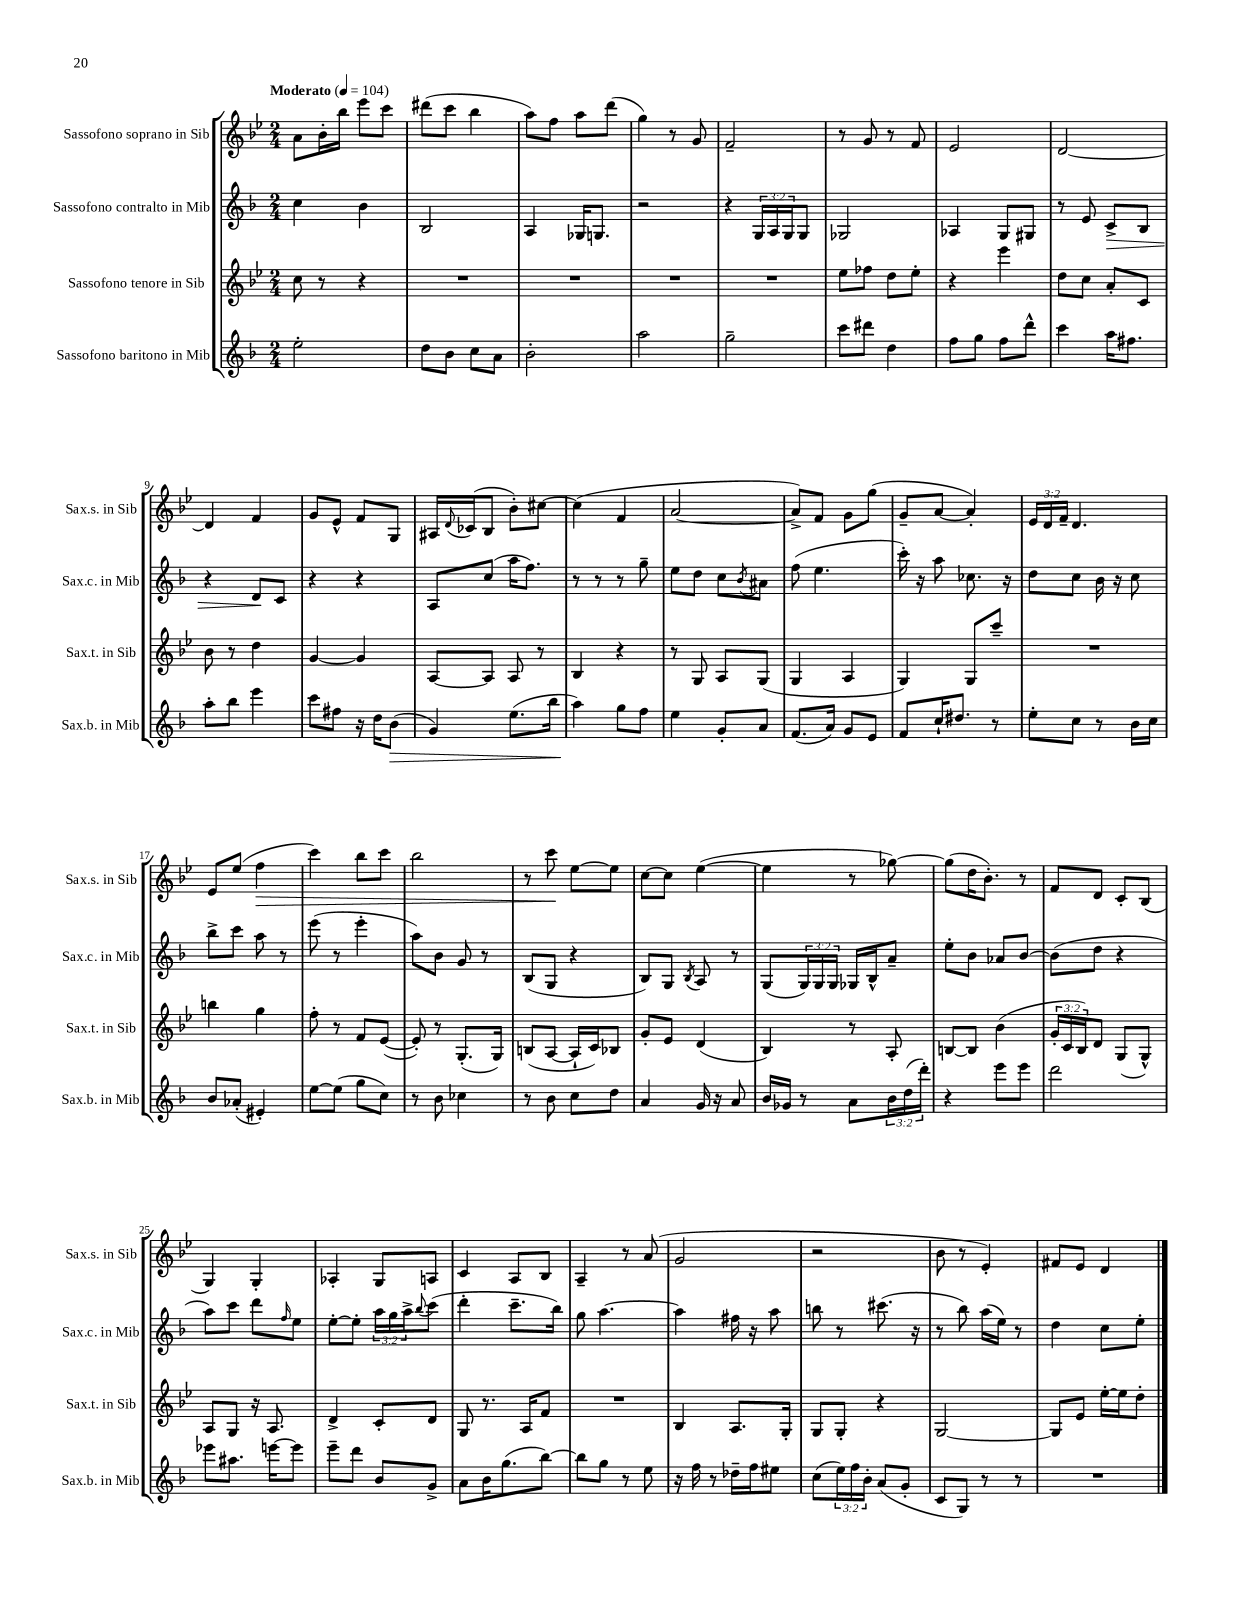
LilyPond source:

<<
\new StaffGroup <<
\new Staff = "s0" \with { instrumentName = "Sassofono soprano in Sib" shortInstrumentName = "Sax.s. in Sib" } {
    \clef treble \key bes \major \numericTimeSignature \time 2/4 \override Staff.TupletNumber.text = #tuplet-number::calc-fraction-text \tempo "Moderato" 4 = 104
    a'8 bes'16-. bes''16 ees'''8 c'''8 |
    dis'''8( c'''8 bes''4 |
    a''8) f''8 a''8 d'''8( |
    g''4) r8 g'8 |
    f'2-- |
    r8 g'8 r8 f'8 |
    ees'2 |
    d'2~ |
    d'4 f'4 |
    g'8 ees'8-^ f'8 g8 |
    ais16 \appoggiatura { d'8 } ces'16( bes8 bes'8-.) cis''8~ |
    cis''4( f'4 |
    a'2~ |
    a'8->) f'8 g'8 g''8( |
    g'8-- a'8~ a'4-.) |
    \tuplet 3/2 { ees'16 d'16 f'16-- } d'4. |
    ees'8 ees''8( f''4\> |
    c'''4) bes''8 c'''8 |
    bes''2 |
    r8 c'''8\! ees''8~ ees''8 |
    c''8~ c''8 ees''4~( |
    ees''4 r8 ges''8~) |
    ges''8( d''16 bes'8.-.) r8 |
    f'8 d'8 c'8-. bes8( |
    g4) g4-. |
    aes4-. g8 a8 |
    c'4 a8 bes8 |
    a4-- r8 a'8( |
    g'2 |
    r2 |
    bes'8 r8 ees'4-.) |
    fis'8 ees'8 d'4 \bar "|." |
}
\new Staff = "s1" \with { instrumentName = "Sassofono contralto in Mib" shortInstrumentName = "Sax.c. in Mib" } {
    \clef treble \key f \major \numericTimeSignature \time 2/4 \override Staff.TupletNumber.text = #tuplet-number::calc-fraction-text
    c''4 bes'4 |
    bes2 |
    a4 ges16 g8. |
    r2 |
    r4 \tuplet 3/2 { g16 a16 g16 } g8 |
    ges2 |
    aes4 g8 gis8 |
    r8 e'8 c'8->\> bes8 |
    r4 d'8\! c'8 |
    r4 r4 |
    a8 c''8( a''16 f''8.) |
    r8 r8 r8 g''8-- |
    e''8 d''8 c''8 \acciaccatura { bes'8 } ais'8 |
    f''8( e''4. |
    c'''16-.) r16 a''8 ces''8. r16 |
    d''8 c''8 bes'16 r16 c''8 |
    bes''8-> c'''8 a''8 r8 |
    e'''8( r8 e'''4-. |
    a''8) bes'8 g'8 r8 |
    bes8( g8 r4 |
    bes8) g8 \acciaccatura { bes8 } a8 r8 |
    g8( \tuplet 3/2 { g16) g16 g16 } ges16 bes16-^ a'8-- |
    e''8-. bes'8 aes'8 bes'8~ |
    bes'8( d''8 r4 |
    a''8) c'''8 d'''8 \grace { f''16 } e''8 |
    e''8~-. e''8-. \tuplet 3/2 { a''16 g''16 a''16-> } \appoggiatura { bes''8 } c'''8( |
    d'''4-. c'''8.-- bes''16) |
    g''8 a''4.~ |
    a''4 fis''16 r16 a''8 |
    b''8 r8 cis'''8.( r16 |
    r8 bes''8) a''16( e''16) r8 |
    d''4 c''8 e''8-. \bar "|." |
}
\new Staff = "s2" \with { instrumentName = "Sassofono tenore in Sib" shortInstrumentName = "Sax.t. in Sib" } {
    \clef treble \key bes \major \numericTimeSignature \time 2/4 \override Staff.TupletNumber.text = #tuplet-number::calc-fraction-text
    c''8 r8 r4 |
    R2 |
    R2 |
    R2 |
    R2 |
    ees''8 fes''8 d''8 ees''8-. |
    r4 ees'''4 |
    d''8 c''8 a'8-. c'8 |
    bes'8 r8 d''4 |
    g'4~ g'4 |
    a8~ a8 a8 r8 |
    bes4 r4 |
    r8 g8 a8 g8( |
    g4 a4 |
    g4) g8 c'''8-- |
    R2 |
    b''4 g''4 |
    f''8-. r8 f'8 ees'8~( |
    ees'8-.) r8 g8.-.( g16) |
    b8( a8~ a16-! c'16) bes8 |
    g'8-. ees'8 d'4( |
    bes4) r8 a8-. |
    b8~ b8 bes'4( |
    \tuplet 3/2 { g'16-. c'16 bes16) } d'8 g8( g8-^) |
    a8 g8 r16 a8. |
    d'4-> c'8-. d'8 |
    g8 r8. a16 f'8 |
    R2 |
    bes4 a8. g16-. |
    g8 g8-. r4 |
    g2~ |
    g8 ees'8 ees''16~-. ees''16 d''8-. \bar "|." |
}
\new Staff = "s3" \with { instrumentName = "Sassofono baritono in Mib" shortInstrumentName = "Sax.b. in Mib" } {
    \clef treble \key f \major \numericTimeSignature \time 2/4 \override Staff.TupletNumber.text = #tuplet-number::calc-fraction-text
    e''2-. |
    d''8 bes'8 c''8 a'8 |
    bes'2-. |
    a''2 |
    g''2-- |
    c'''8 dis'''8 d''4 |
    f''8 g''8 f''8 d'''8-^ |
    c'''4 a''16 fis''8. |
    a''8-. bes''8 e'''4 |
    c'''8 fis''8 r16 d''16 bes'8\>( |
    g'4) e''8.( bes''16 |
    a''4\!) g''8 f''8 |
    e''4 g'8-. a'8 |
    f'8.( a'16) g'8 e'8 |
    f'8 c''16-! dis''8. r8 |
    e''8-. c''8 r8 bes'16 c''16 |
    bes'8 aes'8-.( eis'4-.) |
    e''8~ e''8( g''8 c''8) |
    r8 bes'8 ces''4 |
    r8 bes'8 c''8 d''8 |
    a'4 g'16 r16 a'8 |
    bes'16 ges'16 r8 a'8 \tuplet 3/2 { bes'16 d''16( d'''16-.) } |
    r4 e'''8 e'''8 |
    d'''2 |
    ees'''8 ais''8. e'''16~ e'''8 |
    e'''8-- d'''8 bes'8 g'8-> |
    a'8 bes'16 g''8.( bes''8~) |
    bes''8 g''8 r8 e''8 |
    r16 f''16 r8 des''16-- f''16 eis''8 |
    c''8( \tuplet 3/2 { e''16) f''16 bes'16-. } a'8( g'8-. |
    c'8 g8) r8 r8 |
    R2 \bar "|." |
}
>>
>>
